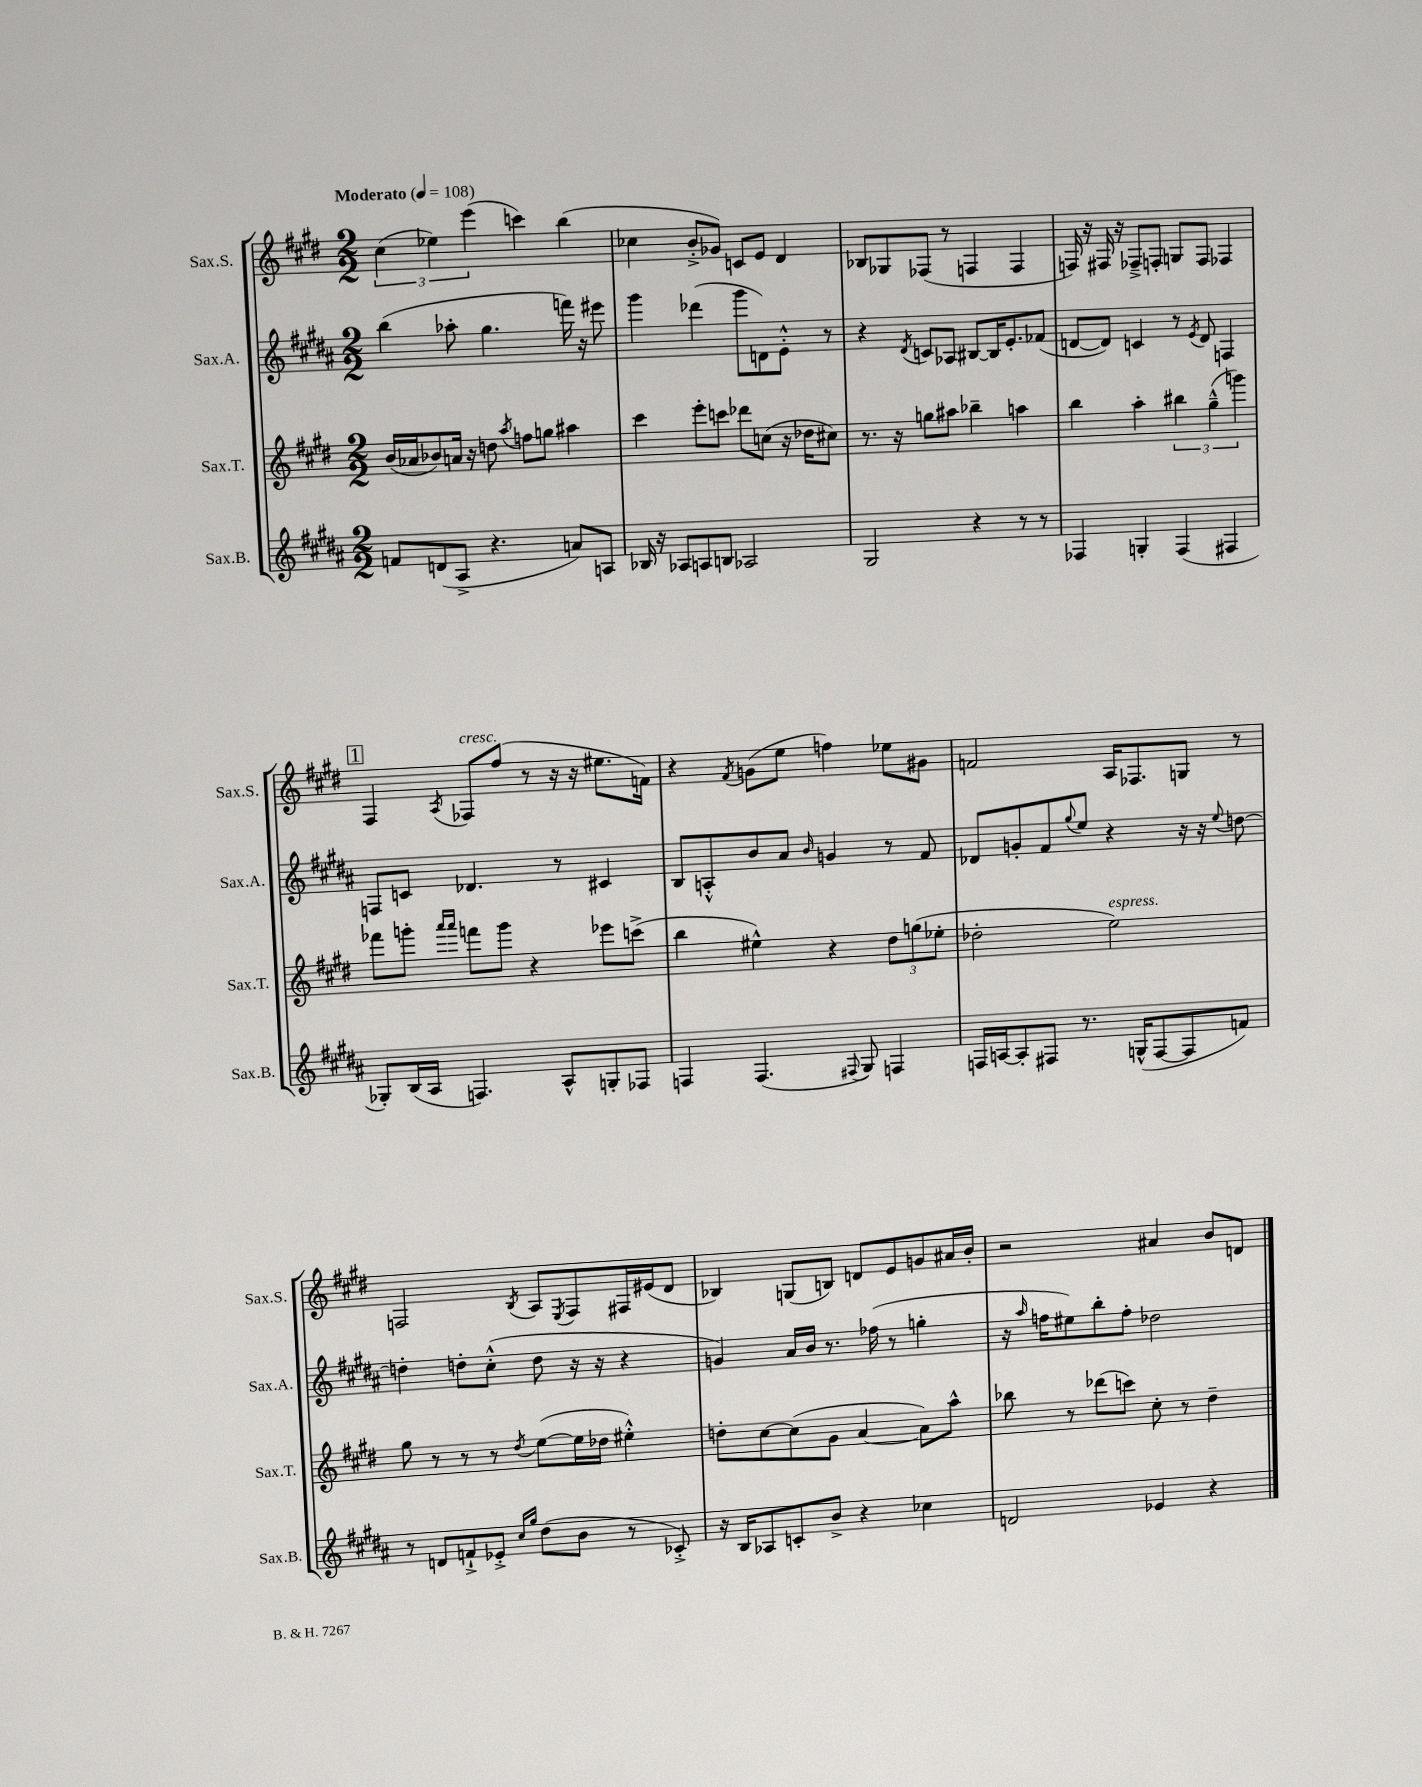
<<
\new StaffGroup <<
\new Staff = "s0" \with { instrumentName = "Sax.S." shortInstrumentName = "Sax.S." } {
    \clef treble \key e \major \numericTimeSignature \time 2/2 \tempo "Moderato" 4 = 108
    \tuplet 3/2 { cis''4( ees''4) e'''4( } c'''4) b''4( |
    ces''4 b'8-.-> ges'8) c'8 e'8 dis'4 |
    bes8 ges8 fes8( r8 f4 f4 |
    f16) r16 fis16 r16 fes8---> f8-. g8 f8 fes4 |
    \mark \markup { \box "1" } fis4 \acciaccatura { a8 } fes8^\markup { \italic "cresc." } fis''8( r8 r16 r16 eis''8. f'16) |
    r4 \acciaccatura { fis'8 } g'8( e''8 f''4) ees''8 gis'8 |
    f'2 a16 fes8. g8 r8 |
    f2 \acciaccatura { b8 } a8 \acciaccatura { e8 } f8 fis16 eis'16( dis'8 |
    bes4) g8( b8) d'8 e'8 g'8 ais'16 b'16-. |
    r2 ais'4 b'8 d'8 \bar "|." |
}
\new Staff = "s1" \with { instrumentName = "Sax.A." shortInstrumentName = "Sax.A." } {
    \clef treble \key b \major \numericTimeSignature \time 2/2
    b''4( aes''8-. gis''4. f'''16) r16 eis'''8 |
    gis'''4 des'''4( gis'''8 d'8) e'8-.-^ r8 |
    r4 \acciaccatura { dis'8 } c'8 aes8 bis8~ bis16 e'8.-. fes'8( |
    d'8~ d'8) c'4 r8 \acciaccatura { e'8 } d'8 f4 |
    \mark \markup { \box "1" } f8 c'8 des'4. r8 cis'4 |
    b8 a8-.-^ b'8 ais'8 \grace { b'16 } g'4 r8 fis'8 |
    des'8 g'8-. fis'8 \appoggiatura { gis''8 } e''8 r4 r16 r16 \appoggiatura { e''8 } d''8~ |
    d''4-. d''8-. cis''8-.-^( d''8 r16 r16 r4 |
    g'4) ais'16 b'16 r8. fes''16( r8 g''4-. |
    r16 \grace { ais''16 } f''16 eis''8) b''8-. f''8-. des''2 \bar "|." |
}
\new Staff = "s2" \with { instrumentName = "Sax.T." shortInstrumentName = "Sax.T." } {
    \clef treble \key e \major \numericTimeSignature \time 2/2
    b'16( aes'16 bes'8) a'16 r16 d''8 \acciaccatura { a''8 } f''8 g''8 ais''4 |
    cis'''4 e'''8-. c'''8 des'''8 c''8( r16 des''16 cis''8) |
    r8. r16 g''8 ais''8 bes''4-- a''4 |
    b''4 a''4-. \tuplet 3/2 { bis''4 gis''4---^( g'''4) } |
    \mark \markup { \box "1" } fes'''8 g'''8-. \grace { a'''16 a'''16 } f'''8 g'''8 r4 ees'''8 c'''8->( |
    b''4 eis''4-^) r4 \tuplet 3/2 { dis''8 g''8( ees''8-. } |
    des''2-. e''2^\markup { \italic "espress." }) |
    gis''8 r8 r8 r8 \acciaccatura { dis''8 } e''8~( e''16 des''16 eis''4-.-^) |
    d''8-. cis''8~ cis''8( gis'8 a'4~ a'8) a''8-^ |
    bes''8 r8 des'''8( c'''8) cis''8-. r8 dis''4-- \bar "|." |
}
\new Staff = "s3" \with { instrumentName = "Sax.B." shortInstrumentName = "Sax.B." } {
    \clef treble \key b \major \numericTimeSignature \time 2/2
    f'8 d'8( ais8-> r4. a'8) a8 |
    bes16 r16 aes8 a8 b8 aes2 |
    gis2 r4 r8 r8 |
    fes4 g4-. fes4( fis4 |
    \mark \markup { \box "1" } ges8-.) b16( ais16 f4.) ais8-^ g8-. fes8 |
    f4 f4.( \appoggiatura { fis8 } gis8) f4 |
    f16 a16~ a8-. fis8 r8. g16-^( fis8~ fis8 f'8) |
    r8 d'8 f'8-!-> ees'8-.-> \grace { cis''16 gis''16 } dis''8( b'8 r8 ces'8-.->) |
    r16 b16 aes8 c'8-. b'8-> r4 ces''4 |
    d'2 ees'4 r4 \bar "|." |
}
>>
>>
\layout { \context { \Score \remove "Bar_number_engraver" } }
